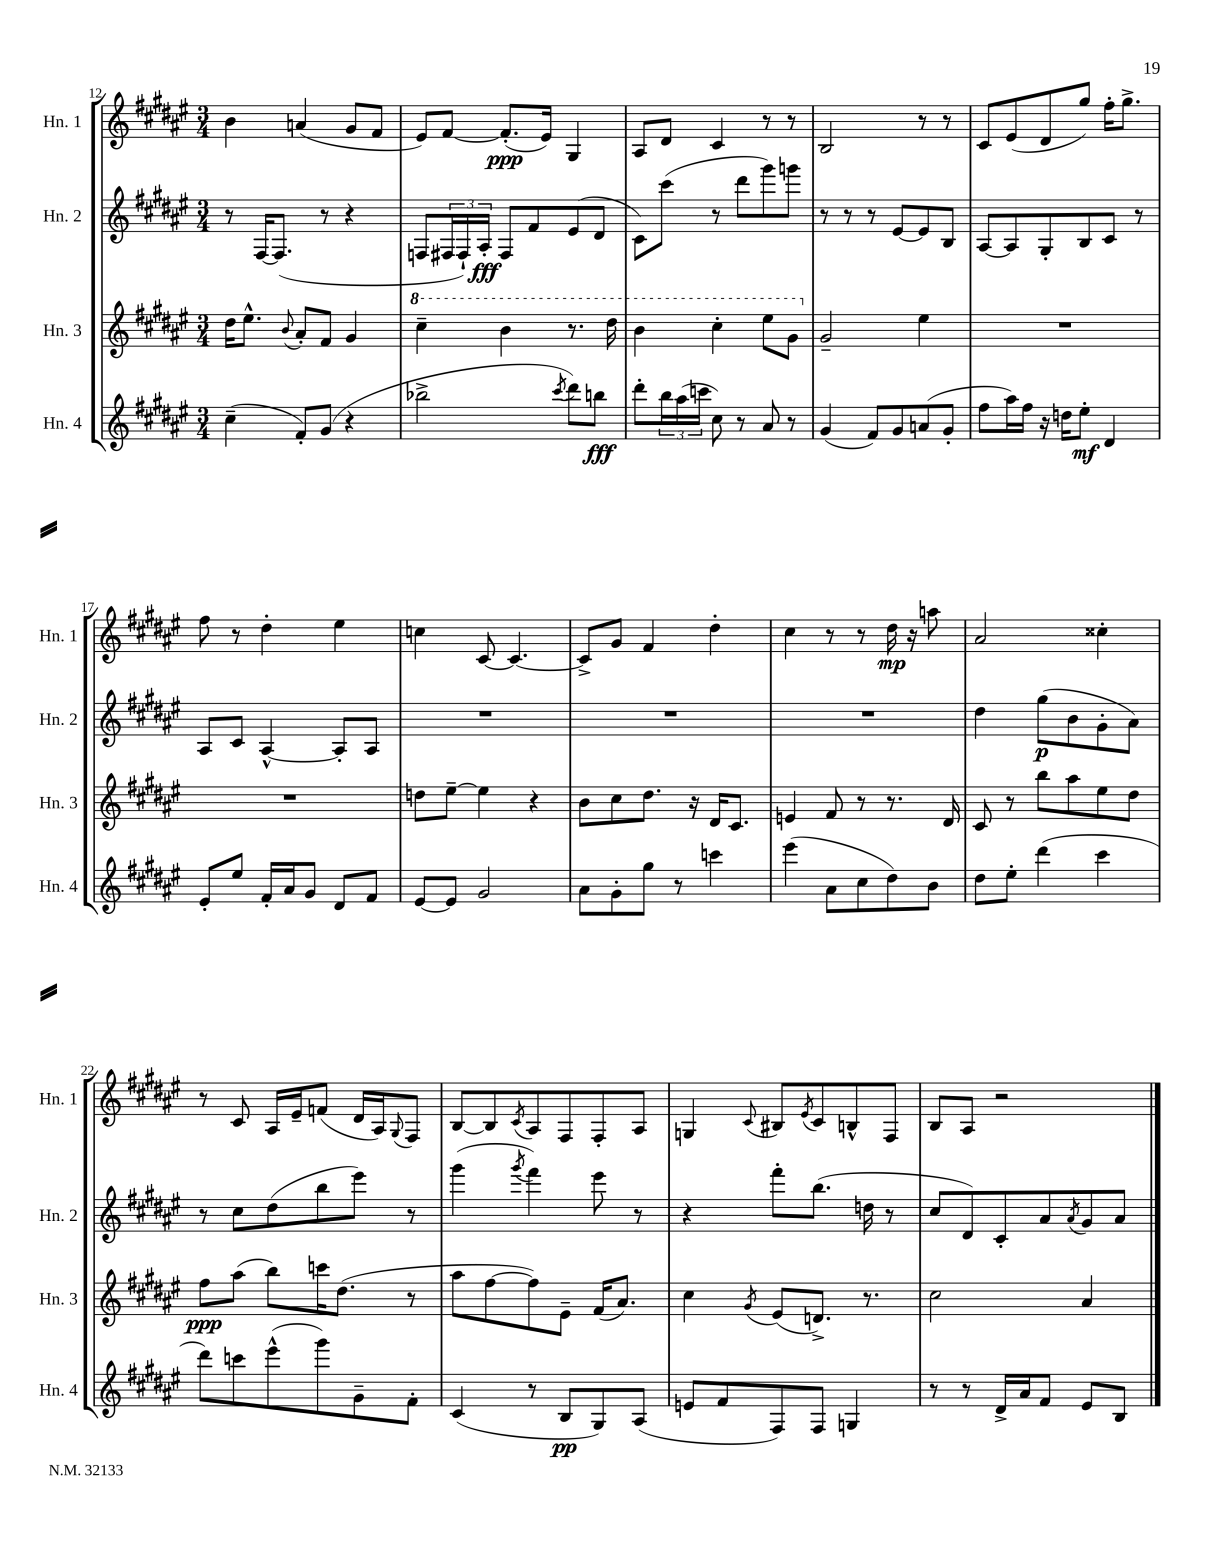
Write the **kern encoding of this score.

**kern	**kern	**kern	**kern
*staff4	*staff3	*staff2	*staff1
*clefG2	*clefG2	*clefG2	*clefG2
*k[f#c#g#d#a#e#]	*k[f#c#g#d#a#e#]	*k[f#c#g#d#a#e#]	*k[f#c#g#d#a#e#]
*M3/4	*M3/4	*M3/4	*M3/4
(4cc#~	16dd#	8r	4b
.	8.ee#^^	.	.
.	.	[16F#	.
.	.	(8.F#]	.
.	8qqb	.	.
8f#')	8a#'	.	(4a
(8g#	8f#	8r	.
4r	4g#	4r	8g#
.	.	.	8f#
=	=	=	=
2bb-^	4ccc#~	8F	8e#)
.	.	24F#	[8f#
.	.	24F#`)	.
.	.	24A#'	.
.	4bb	8F#	(8.f#']
.	.	8f#	.
.	.	.	16e#)
8qccc#	.	.	.
8ddd#)	8.r	(8e#	4G#
8bb	.	8d#	.
.	16ddd#	.	.
=	=	=	=
8ddd#'	4bb	8c#)	8A#
24bb	.	(8ccc#	8d#
(24aa#	.	.	.
24ccc	.	.	.
8cc#)	4ccc#'	8r	4c#
8r	.	8ddd#	.
8a#	8eee#	8ggg#)	8r
8r	8gg#	8ggg	8r
=	=	=	=
(4g#	2g#~	8r	2B
.	.	8r	.
8f#)	.	8r	.
8g#	.	[8e#	.
(8a	4ee#	8e#]	8r
8g#'	.	8B	8r
=	=	=	=
8ff#	2.r	[8A#	8c#
16aa#)	.	8A#]	(8e#
16ff#	.	.	.
16r	.	8G#'	8d#
16dd	.	.	.
8ee#'	.	8B	8gg#)
4d#	.	8c#	16ff#'
.	.	.	8.gg#^
.	.	8r	.
=	=	=	=
8e#'	2.r	8A#	8ff#
8ee#	.	8c#	8r
16f#'	.	[4A#^^	4dd#'
16a#	.	.	.
8g#	.	.	.
8d#	.	8A#']	4ee#
8f#	.	8A#	.
=	=	=	=
[8e#	8dd	2.r	4cc
8e#]	[8ee#~	.	.
2g#	4ee#]	.	[8c#
.	.	.	4.c#_
.	4r	.	.
=	=	=	=
8a#	8b	2.r	8c#^]
8g#'	8cc#	.	8g#
8gg#	8.dd#	.	4f#
8r	.	.	.
.	16r	.	.
4ccc	16d#	.	4dd#'
.	8.c#	.	.
=	=	=	=
(4eee#	4e	2.r	4cc#
8a#	8f#	.	8r
8cc#	8r	.	8r
8dd#)	8.r	.	16dd#
.	.	.	16r
8b	.	.	8aa
.	16d#	.	.
=	=	=	=
8dd#	8c#	4dd#	2a#
8ee#'	8r	.	.
(4ddd#	8bb	(8gg#	.
.	8aa#	8b	.
4ccc#	8ee#	8g#'	4cc##'
.	8dd#	8a#)	.
=	=	=	=
8ddd#)	8ff#	8r	8r
8ccc	(8aa#	8cc#	8c#
(8eee#^^	8bb)	(8dd#	16A#
.	.	.	16e#~
8ggg#)	16ccc	8bb	(8f
.	(8.dd#	.	.
8g#~	.	8eee#)	16d#
.	.	.	16A#)
.	.	.	8qqG#
8f#'	8r	8r	8F#
=	=	=	=
(4c#	8aa#	(4ggg#	[8B
.	[8ff#	.	8B]
.	.	8qggg#	8qc#
8r	8ff#])	4fff#)	8A#
8B	8e#~	.	8F#
8G#)	(16f#	8eee#	8F#'
.	8.a#)	.	.
(8A#	.	8r	8A#
=	=	=	=
8e	4cc#	4r	4G
8f#	.	.	.
.	8qg#	.	8qqc#
8F#)	(8e#	8fff#'	8B#
.	.	.	8qe#
8F#	8.d^)	(8.bb	8c#
4G	.	.	8B^^
.	8.r	16dd	.
.	.	8r	8F#
=	=	=	=
8r	2cc#	8cc#	8B
8r	.	8d#)	8A#
16d#^	.	8c#'	2r
16a#	.	.	.
8f#	.	8a#	.
.	.	8qa#	.
8e#	4a#	8g#	.
8B	.	8a#	.
==	==	==	==
*-	*-	*-	*-
